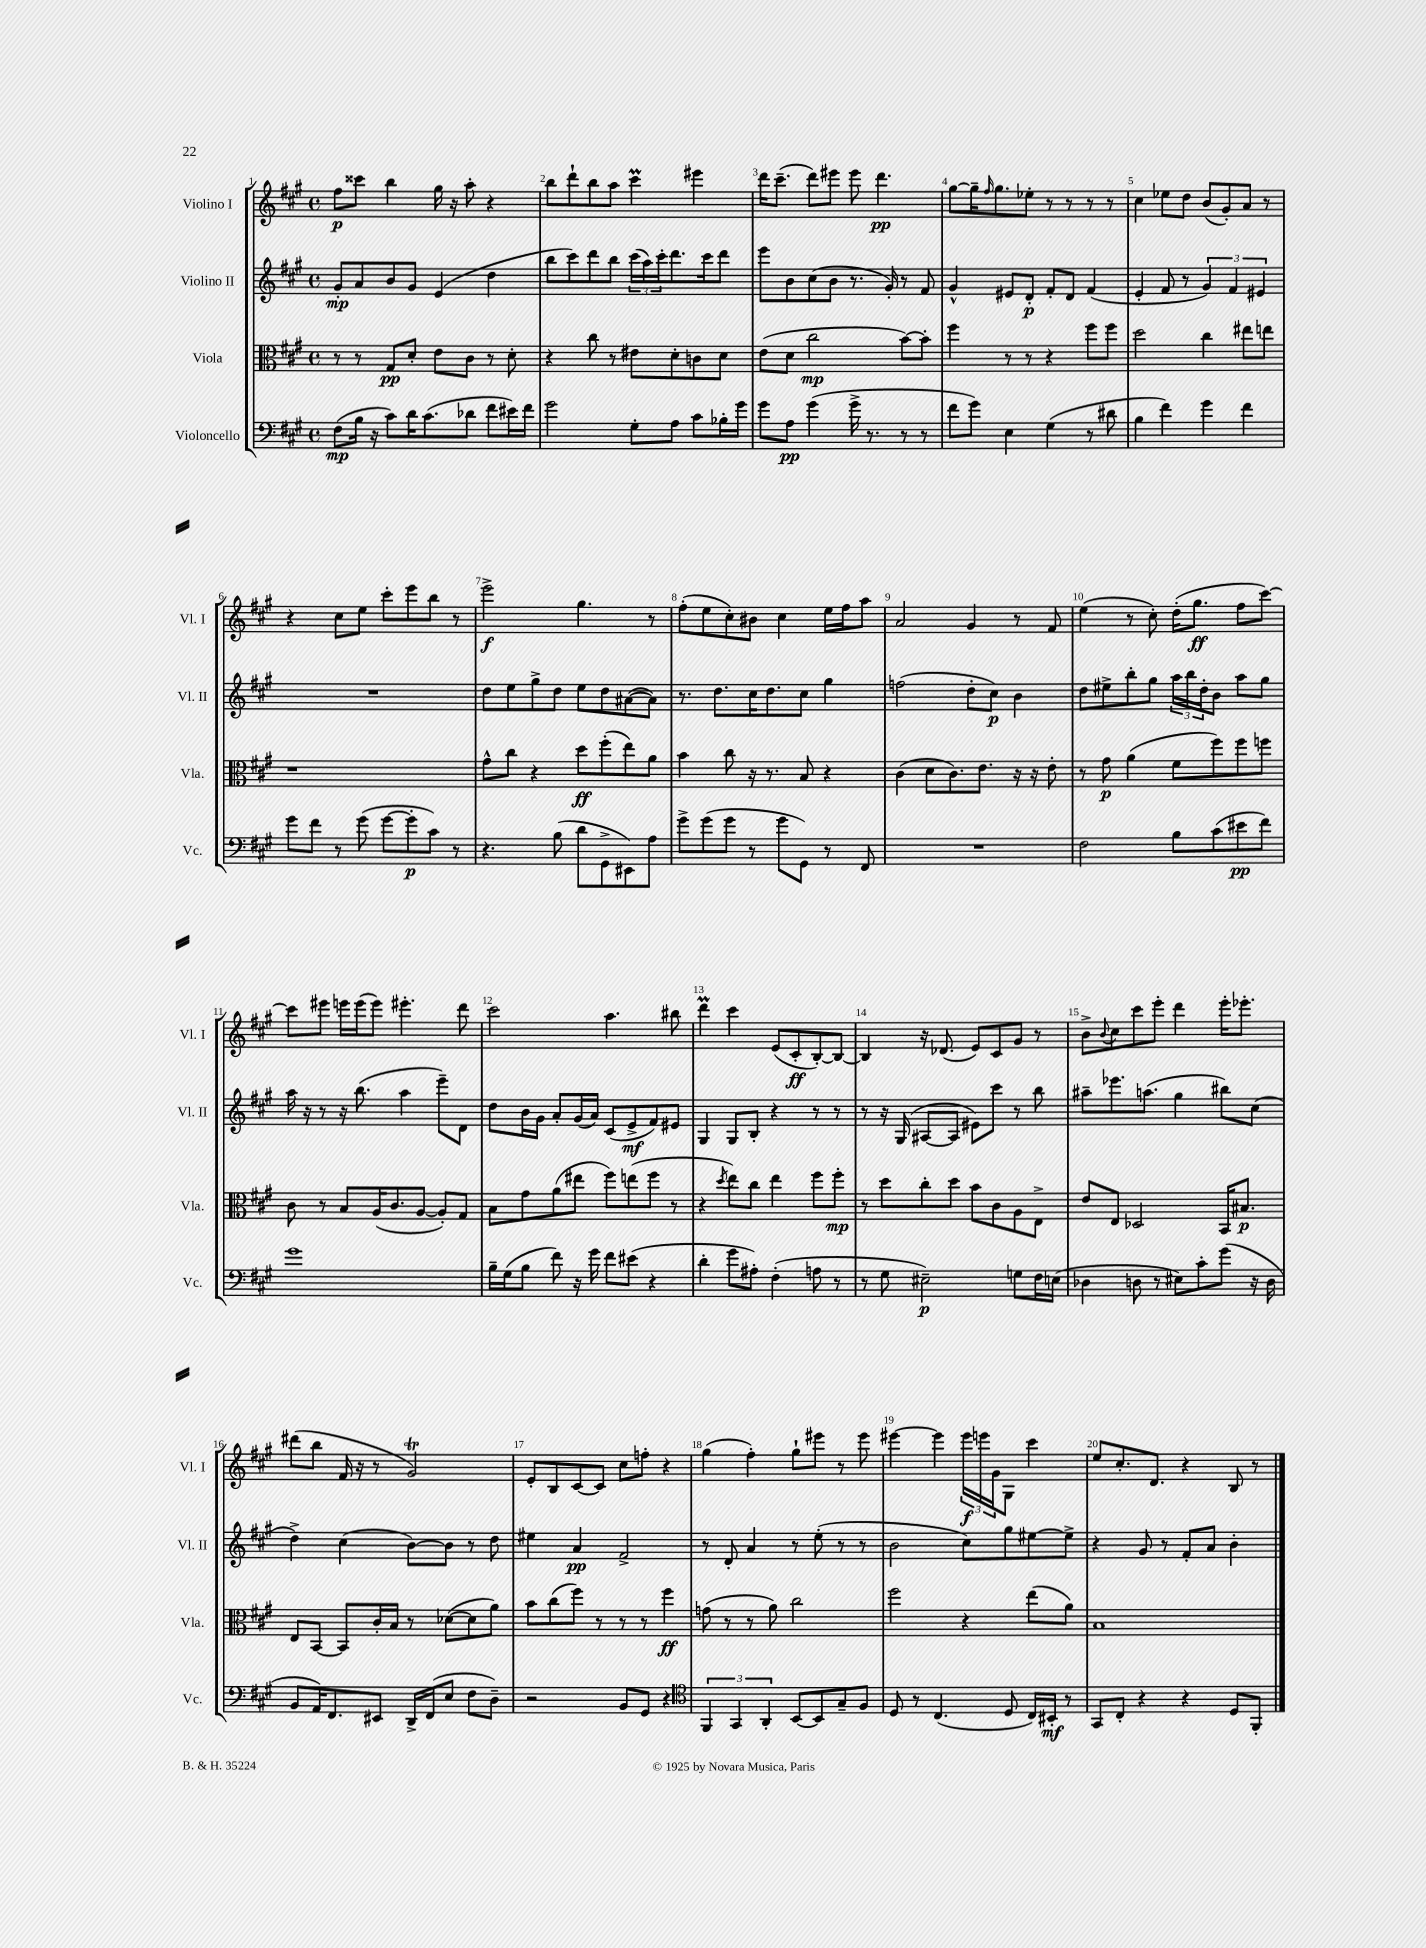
<<
\new StaffGroup <<
\new Staff = "s0" \with { instrumentName = "Violino I" shortInstrumentName = "Vl. I" } {
    \clef treble \key a \major \defaultTimeSignature \time 4/4
    fis''8\p cisis'''8 b''4 gis''16 r16 a''8-. r4 |
    b''8 d'''8-! b''8 a''8 cis'''4\prall eis'''4 |
    d'''16 cis'''8.--( d'''8) eis'''8 eis'''8 d'''4.\pp |
    gis''8~ gis''16-- \grace { fis''16 } gis''8. ees''8-. r8 r8 r8 r8 |
    cis''4 ees''8 d''8 b'8( gis'8-.) a'8 r8 |
    r4 cis''8 e''8 cis'''8-. e'''8 b''8 r8 |
    e'''2->\f gis''4. r8 |
    fis''8-.( e''8 cis''8-.) bis'8 cis''4 e''16 fis''16 a''8 |
    a'2 gis'4 r8 fis'8 |
    e''4( r8 cis''8-.) d''16-.( gis''8.\ff fis''8 cis'''8~) |
    cis'''8 eis'''8 e'''16 e'''16( e'''8) eis'''4.-. d'''8 |
    cis'''2 a''4. bis''8 |
    d'''4\prall cis'''4 e'8( cis'8-.\ff b8~-.) b8~ |
    b4 r16 des'8.( e'8) cis'8 gis'8 r8 |
    b'8-> \appoggiatura { b'8 } cis''8 cis'''8 e'''8-. d'''4 e'''16-. ees'''8.-. |
    dis'''8( b''8 fis'16 r16 r8 gis'2\trill) |
    e'8-. b8 cis'8~ cis'8 cis''8 f''8-. r4 |
    gis''4( fis''4-.) gis''8-! eis'''8 r8 eis'''8 |
    eis'''4~ eis'''4 \tuplet 3/2 { eis'''16\f e'''16 gis'16 } gis8 cis'''4 |
    e''8 cis''8.-. d'8. r4 b8 r8 \bar "|." |
}
\new Staff = "s1" \with { instrumentName = "Violino II" shortInstrumentName = "Vl. II" } {
    \clef treble \key a \major \defaultTimeSignature \time 4/4
    gis'8-.\mp a'8 b'8 gis'8 e'4( d''4 |
    b''8 cis'''8) d'''8 b''8 \tuplet 3/2 { cis'''16( a''16) cis'''16-. } d'''8. cis'''16 d'''8 |
    e'''8 b'8 cis''8( b'8 r8. gis'16-.) r8 fis'8 |
    gis'4-^ eis'8 d'8-.\p fis'8-. d'8 fis'4( |
    e'4-. fis'8 r8 \tuplet 3/2 { gis'4) fis'4 eis'4 } |
    R1 |
    d''8 e''8 gis''8-> d''8 e''8 d''8 ais'8~( ais'8) |
    r8. d''8. cis''16 d''8. cis''8 gis''4 |
    f''2( d''8-. cis''8\p) b'4 |
    d''8 eis''8-> b''8-. gis''8 \tuplet 3/2 { a''16 b''16 d''16-. } b'8 a''8 gis''8 |
    a''16 r16 r8 r16 b''8.( a''4 e'''8--) d'8 |
    d''8 b'16 gis'16 a'8-. gis'16( a'16) cis'8( e'8->\mf fis'8) eis'8 |
    gis4 gis8 b8-. r4 r8 r8 |
    r8 r16 gis16( ais8~ ais8 eis'8) cis'''8 r8 b''8 |
    ais''8-- ees'''8. a''8.( gis''4 bis''8) cis''8( |
    d''4->) cis''4( b'8~) b'8 r8 d''8 |
    eis''4 a'4\pp fis'2-> |
    r8 d'8-. a'4 r8 e''8-.( r8 r8 |
    b'2 cis''8) gis''8 eis''8~ eis''8-> |
    r4 gis'8 r8 fis'8-. a'8 b'4-. \bar "|." |
}
\new Staff = "s2" \with { instrumentName = "Viola" shortInstrumentName = "Vla." } {
    \clef alto \key a \major \defaultTimeSignature \time 4/4
    r8 r8 gis8\pp d'8-. e'8 cis'8 r8 d'8-. |
    r4 cis''8 r8 eis'8 d'8-. c'8 d'8 |
    e'8( d'8 cis''2\mp b'8~) b'8-. |
    fis''4 r8 r8 r4 fis''8 fis''8 |
    d''2 cis''4 eis''8 e''8 |
    r1 |
    gis'8-^ cis''8 r4 d''8\ff fis''8-.( e''8) a'8 |
    b'4 cis''8 r16 r8. b8 r4 |
    cis'4( d'8 cis'8.) e'8. r16 r16 e'8-. |
    r8 gis'8\p a'4( fis'8 fis''8) fis''8 f''8 |
    cis'8 r8 b8 a16( cis'8. a8~ a8-.) gis8 |
    b8 gis'8 a'8( eis''8 fis''8) e''8( fis''8 r8 |
    r4 \acciaccatura { d''8 } e''8) cis''8 e''4 fis''8 fis''8-.\mp |
    r8 d''8 cis''8-. d''8 b'8 cis'8 a8 e8-> |
    e'8 e8 des2 b,16 bis8.\p |
    e8 b,8~ b,8 cis'16-. b16 r8 des'8~( des'8 a'8) |
    b'8 cis''8( fis''8) r8 r8 r8 fis''4\ff |
    g'8( r8 r8 a'8) cis''2 |
    fis''2 r4 e''8( a'8) |
    b1 \bar "|." |
}
\new Staff = "s3" \with { instrumentName = "Violoncello" shortInstrumentName = "Vc." } {
    \clef bass \key a \major \defaultTimeSignature \time 4/4
    fis8\mp( b16 r16 cis'8) d'16 cis'8.( des'8 fis'8 eis'16) fis'16 |
    gis'2 gis8-. a8 cis'8 bes16-. gis'16 |
    gis'8 a8\pp gis'4( gis'16-> r8. r8 r8 |
    fis'8 gis'8) e4 gis4( r8 dis'8 |
    b4 fis'4) gis'4 fis'4 |
    gis'8 fis'8 r8 gis'8( gis'8~ gis'8-.\p cis'8) r8 |
    r4. b8( d'8 gis,8-> eis,8) a8 |
    gis'8-> gis'8( gis'8 r8 gis'8 gis,8) r8 fis,8 |
    R1 |
    fis2 b8 cis'8( eis'8\pp fis'8) |
    gis'1 |
    b16-- gis16( b8 fis'8) r16 gis'16 fis'8 eis'8( r4 |
    d'4-. gis'8 ais8-.) fis4-.( a8 r8 |
    r8 gis8 eis2--\p) g8 fis16 e16( |
    des4 d8 r8 eis8) cis'8-. gis'8( r16 d16 |
    b,8 a,16) fis,8. eis,8 d,16-> fis,16( e8 fis8 d8--) |
    r2 b,8 gis,8 r4 |
    \clef tenor \tuplet 3/2 { fis,4 gis,4 a,4-. } b,8~ b,8 gis8-- fis8 |
    d8 r8 cis4.( d8 cis16) bis,16-.\mf r8 |
    gis,8 cis8-. r4 r4 d8 fis,8-. \bar "|." |
}
>>
>>
\layout { \context { \Score \override BarNumber.break-visibility = ##(#f #t #t) barNumberVisibility = #all-bar-numbers-visible } }
